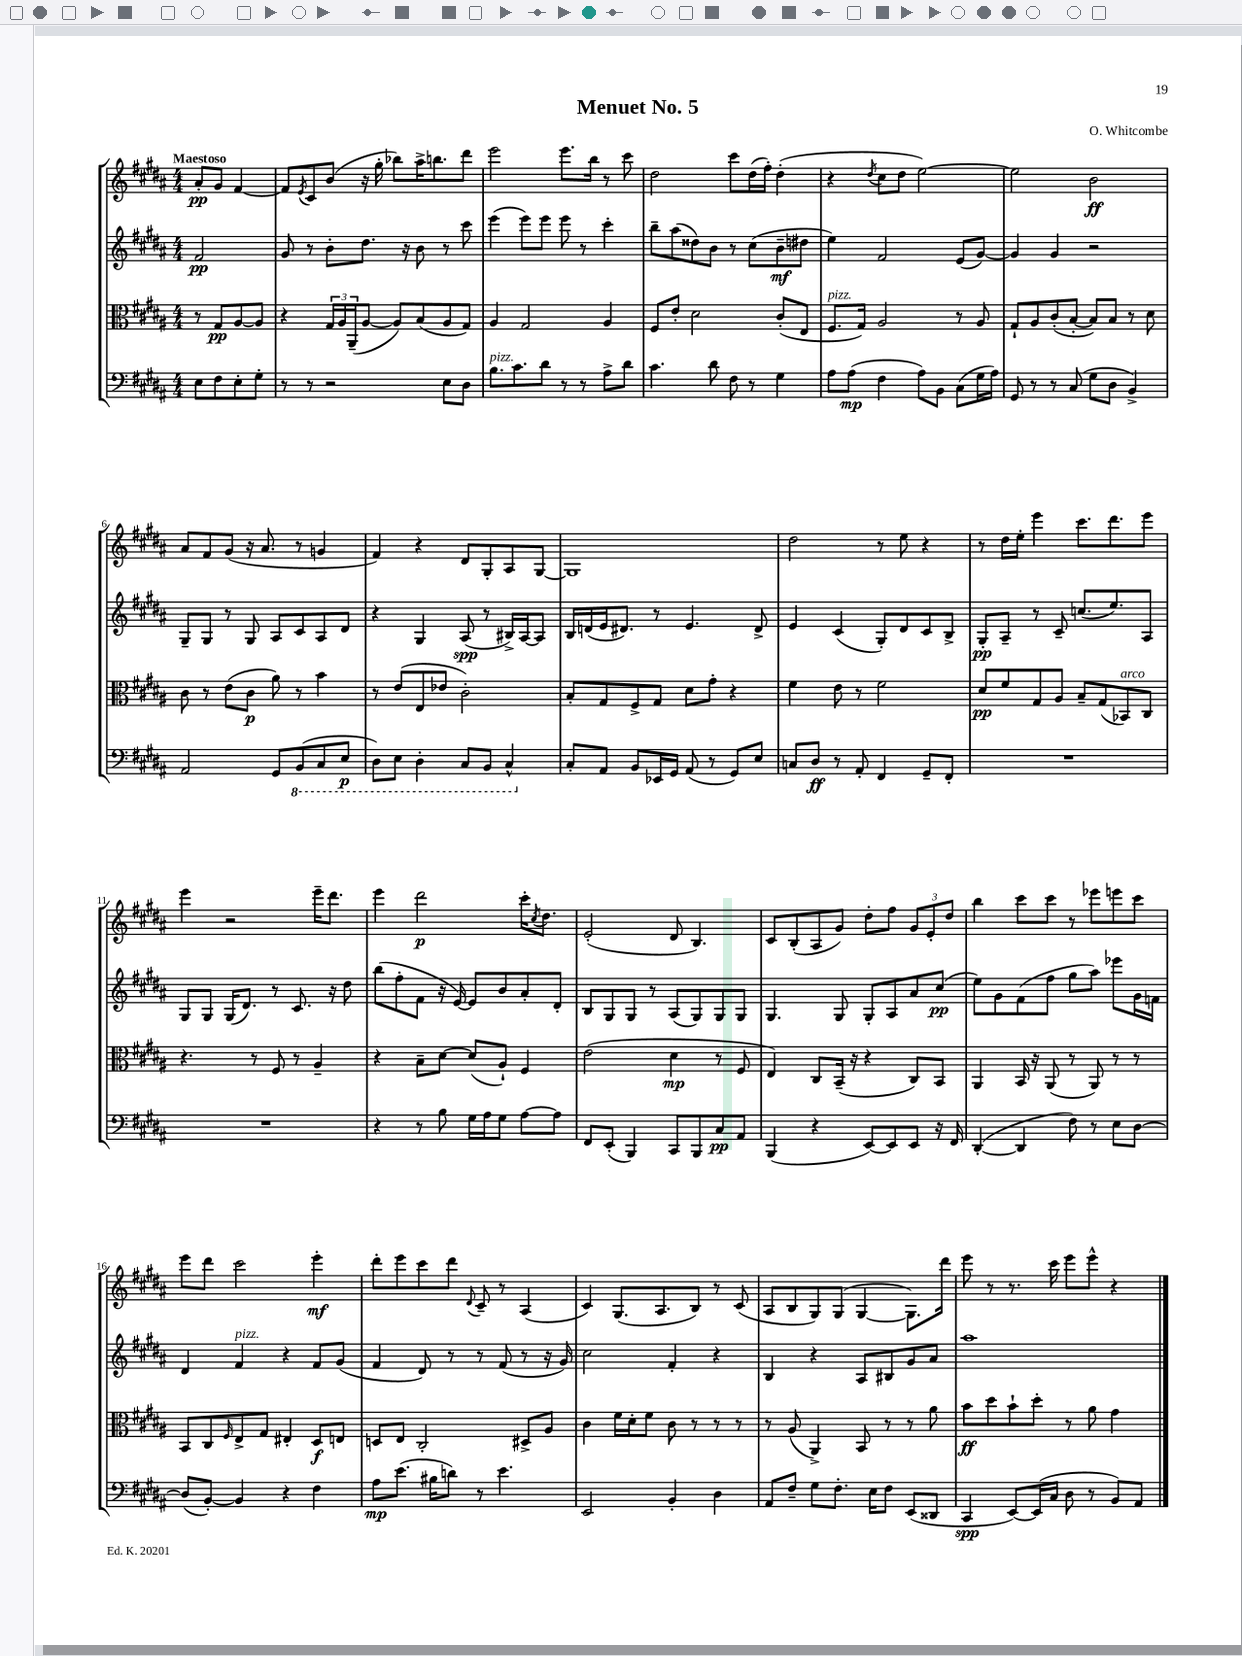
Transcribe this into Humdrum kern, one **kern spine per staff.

**kern	**kern	**kern	**kern
*staff4	*staff3	*staff2	*staff1
*clefF4	*clefC3	*clefG2	*clefG2
*k[f#c#g#d#a#]	*k[f#c#g#d#a#]	*k[f#c#g#d#a#]	*k[f#c#g#d#a#]
*M4/4	*M4/4	*M4/4	*M4/4
8E\L	8r	2f#/	8a#'/L
8F#\	8G#/L	.	8g#/J
8E'\	[8A#/	.	[4f#/
8G#'\J	8A#/]J	.	.
=	=	=	=
8r	4r	8g#/	8f#/]L
.	.	.	8qe/
8r	.	8r	8c#/
2r	24G#/LL	8b'\L	(8b/J
.	24A#/	.	.
.	(24AA#~/J	.	.
.	[8A#/J	8.dd#\J	16r
.	.	.	16gg#'\
.	8A#/]L)	.	8bb-\L)
.	.	16r	.
.	(8B/	8b\	16aa#^\K
.	.	.	8.bb\
8E\L	8A#/	8r	.
8D#\J	8G#/J)	8ccc#\	8ddd#\J
=	=	=	=
8.B\L	4A#/	(4eee\	2eee\
8.c#\	.	.	.
.	2G#/	8eee\L)	.
8d#\J	.	8eee\J	.
8r	.	8eee\	8.eee\L
8r	.	8r	.
.	.	.	16bb\Jk
8A#^\L	4A#/	4ccc#'\	8r
8d#\J	.	.	8ccc#\
=	=	=	=
4.c#\	8F#/L	8bb~\L	2dd#\
.	8e'/J	(8aa#\	.
.	2d#\	8dd##\)	.
8d#\	.	8b\J	.
8F#\	.	8r	8ccc#\L
8r	.	(8cc#\L	(16dd#\L
.	.	.	16ff#'\JJ)
4G#\	(8c#'/L	8b~\	(4dd#'\
.	8E/J	8dd#\J	.
=	=	=	=
8A#\L	8.F#/L	4ee\)	4r
(8A#\J	.	.	.
.	16G#/Jk)	.	.
.	.	.	8qdd#/
4F#\	2A#/	2f#/	8cc#\L
.	.	.	8dd#\J
8A#\L)	.	.	[2ee\)
8BB\J	.	.	.
(8C#\L	8r	(8e/L	.
16G#\L	8A#/	[8g#/J)	.
16A#\JJ)	.	.	.
=	=	=	=
8GG#/	8G#`/L	4g#/]	2ee\]
8r	8A#/	.	.
8r	(8c#'/	4g#/	.
(8C#/	[8B'/J	.	.
8G#\L	8B/]L)	2r	2b\
8D#\J	8B/J	.	.
4BB^/)	8r	.	.
.	8d#\	.	.
=	=	=	=
2AA#/	8c#\	8G#~/L	8a#/L
.	8r	8G#/J	8f#/
.	(8e\L	8r	(8g#/J
.	8c#\J	8G#/	16r
.	.	.	8.a#/
8GG#/L	8a#\)	8A#/L	.
(8BBB/	8r	8c#/	8r
8CC#/	4b\	8A#/	4g/
8EE/J	.	8d#/J	.
=	=	=	=
8DD#\L)	8r	4r	4f#/)
8EE\J	(8e/L	.	.
4DD#'\	8E/	4G#/	4r
.	8e-/J	.	.
8CC#/L	2c#'\)	(8A#/	8d#/L
8BBB/J	.	8r	8G#'/
4CC#^^/	.	16B#^/LL)	8A#/
.	.	[16A#/J	.
.	.	8A#/]J	[8G#/J
=	=	=	=
8C#'/L	8B'/L	16B/LL	1G#]
.	.	(16d/	.
8AA#/J	8G#/	16e/J	.
.	.	8.d#/J)	.
8BB/L	8F#^/	.	.
16EE-/L	8G#/J	8r	.
16GG#/JJ	.	.	.
(8AA#/	8d#\L	4.e/	.
8r	8g#'\J	.	.
8GG#/L)	4r	.	.
8E/J	.	8d#^/	.
=	=	=	=
8C/L	4f#\	4e/	2dd#\
8D#/J	.	.	.
8r	8e\	(4c#/	.
8AA#'/	8r	.	.
4FF#/	2f#\	8G#'/L)	8r
.	.	8d#/	8ee\
8GG#~/L	.	8c#/	4r
8FF#'/J	.	8B^/J	.
=	=	=	=
1r	8d#/L	8G#'/L	8r
.	8f#/	8A#~/J	16dd#\LL
.	.	.	16ee'\JJ
.	8G#/	8r	4eee\
.	8A#/J	8c#~/	.
.	8B~/L	(8.cc/L	8.ccc#\L
.	(8G#/	.	.
.	.	8.ee/)	8.ddd#\
.	8BB-/)	.	.
.	8C#/J	8A#/J	8eee\J
=	=	=	=
1r	4.r	8G#/L	4eee\
.	.	8G#/J	.
.	.	(16G#/LK	2r
.	.	8.d#/J)	.
.	8r	.	.
.	8F#/	8r	.
.	8r	8.c#/	.
.	4A#~/	.	16eee~\LK
.	.	16r	8.ddd#\J
.	.	8dd#\	.
=	=	=	=
4r	4r	(8bb\L	4eee\
.	.	8ff#'\	.
8r	8B~\L	8f#\J	2ddd#\
8B\	[8d#\J	16r	.
.	.	[16e/)	.
16G#\LL	(8d#/]L	8e/]L	.
16A#\J	.	.	.
8G#\J	8A#`/J)	8b/	.
[8A#\L	4F#/	8a#'/	16ccc#'\LK
.	.	.	8qcc#/
.	.	.	8.dd#\J
8A#\]J	.	8d#'/J	.
=	=	=	=
8FF#/L	(2e\	8B/L	(2e'/
(8EE'/J	.	8G#/	.
4BBB/)	.	8G#/J	.
.	.	8r	.
8CC#/L	4d#\	(8A#/L	8d#/
8BBB/	.	8G#/)	4.B/)
8C#/	8r	8G#/	.
8AA#/J	8F#/	8G#/J	.
=	=	=	=
(4BBB/	4E/)	4.G#/	8c#/L
.	.	.	(8B'/
4r	8C#/L	.	8A#/
.	(16BB~/Jk	8G#/	8g#/J)
.	16r	.	.
[8EE/L)	4r	8G#'/L	8dd#'\L
8EE/]	.	8A#/	8ff#\J
8EE/J	8C#/L)	8a#/	12g#/L
.	.	.	12e'/
16r	8BB/J	(8cc#/J	.
.	.	.	12dd#/J
16FF#/	.	.	.
=	=	=	=
([4DD#'/	4AA#/	8ee\L)	4bb\
.	.	8g#\	.
4DD#/]	16BB/	(8f#\	8ccc#\L
.	16r	.	.
.	(8AA#/	8ff#\J	8ccc#\J
8F#\)	8r	8gg#\L	8r
8r	8AA#/)	8aa#\J)	8eee-\L
8E\L	8r	8eee-\L	8eee\
[8D#\J	8r	16g#\L	8ccc#\J
.	.	16f\JJ	.
=	=	=	=
(8D#/]L	8BB/L	4d#/	8eee\L
[8BB'/J)	8C#/	.	8ddd#\J
.	16qqF#/	.	.
4BB/]	8E^/	4f#/	2ccc#\
.	8G#/J	.	.
4r	4E#'/	4r	.
4F#\	8D#/L	8f#/L	4eee'\
.	8E/J	(8g#/J	.
=	=	=	=
8A#\L	8D/L	4f#/	8ddd#'\L
(8.e\J	8E/J	.	8eee\
.	2C#'/	8d#/)	8ccc#\
16B#\LK	.	.	.
8d\J)	.	8r	8ddd#\J
.	.	.	8qqd#/
8r	.	8r	8c#~/
4.e\	.	(8f#/	8r
.	8D#^/L	8r	(4A#/
.	8A#/J	16r	.
.	.	16g#/)	.
=	=	=	=
2EE/	4c#\	2cc#\	4c#/)
.	16f#\LL	.	(8.G#/L
.	16d#'\J	.	.
.	8f#\J	.	.
.	.	.	8.A#/
4BB'/	8c#\	4f#'/	.
.	8r	.	8B/J)
4D#\	8r	4r	8r
.	8r	.	(8c#/
=	=	=	=
8AA#/L	8r	4B/	8A#/L
8F#~/J	(8A#/	.	8B/
8G#\L	4AA#^/)	4r	8G#/)
8.F#'\J	.	.	(8G#/J
.	8BB/	8A#/L	[4G#/
16E\LK	.	.	.
8F#\J	8r	8B#/	.
(8EE/L	8r	8g#/	8.G#\]L)
8DD##/J	8a#\	8a#/J	.
.	.	.	16ddd#\Jk
=	=	=	=
4CC#/	8b\L	1aa#	8eee\
.	8dd#\	.	8r
[8EE/L)	8b`\	.	8.r
(16EE/]L	8dd#'\J	.	.
16C#/JJ	.	.	16ccc#\
8D#\	8r	.	8eee\L
8r	8a#\	.	8eee^^\J
8BB/L)	4g#\	.	4r
8AA#/J	.	.	.
==	==	==	==
*-	*-	*-	*-
